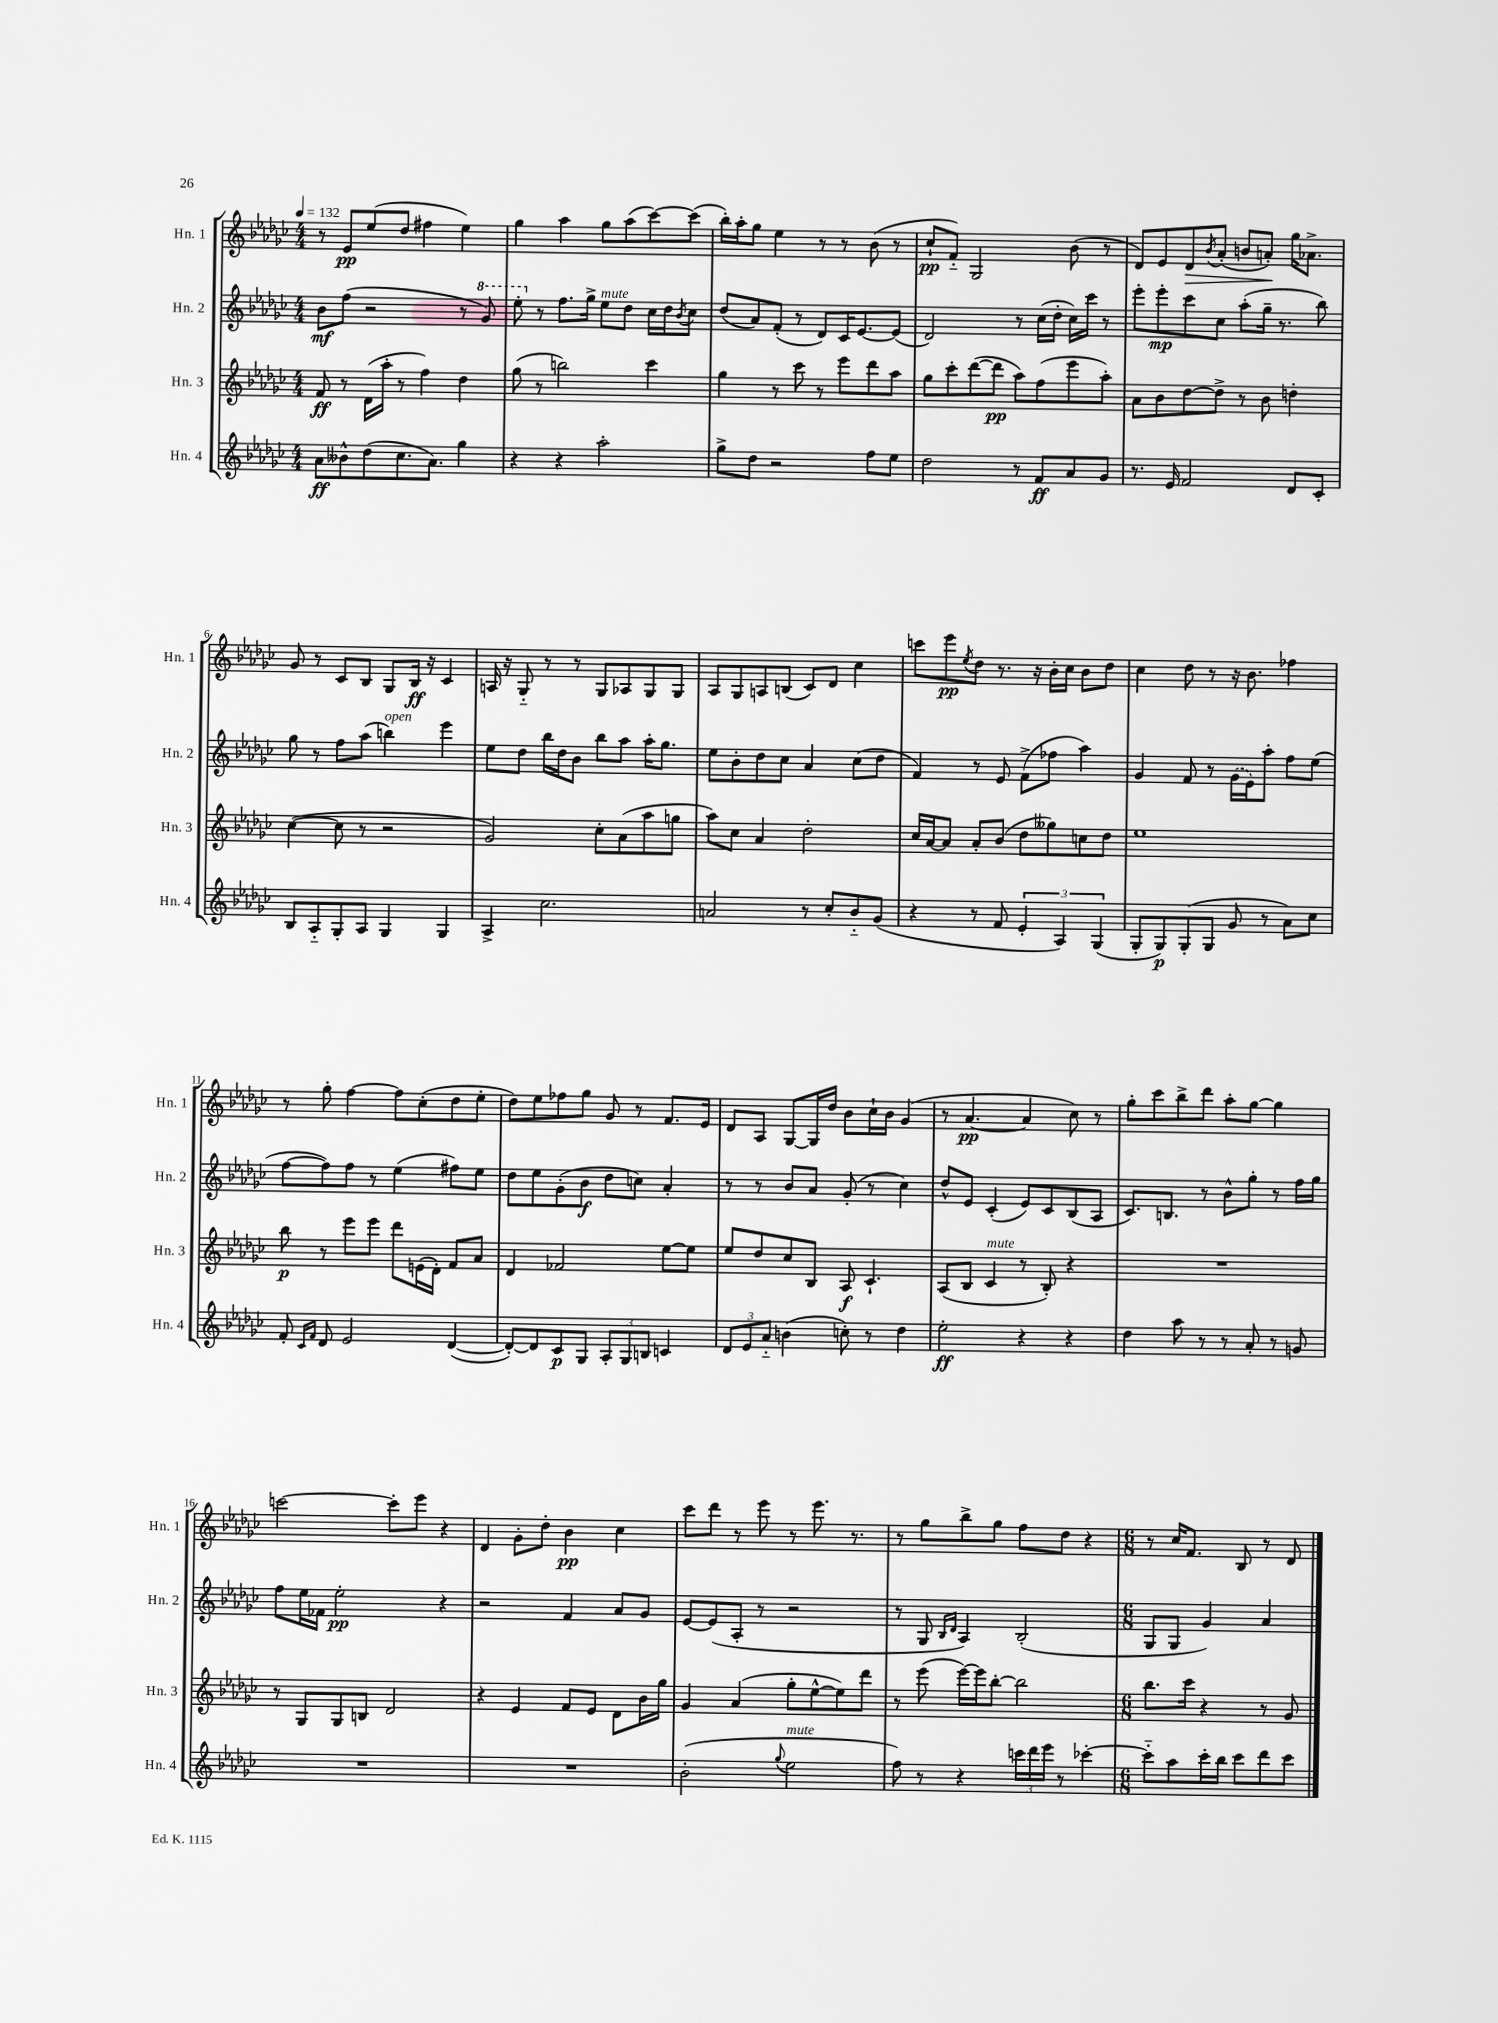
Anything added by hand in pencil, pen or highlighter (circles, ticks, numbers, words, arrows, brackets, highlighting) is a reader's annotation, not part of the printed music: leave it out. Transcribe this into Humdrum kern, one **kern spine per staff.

**kern	**dynam	**kern	**dynam	**kern	**dynam	**kern	**dynam
*part4	*part4	*part3	*part3	*part2	*part2	*part1	*part1
*staff4	*staff4	*staff3	*staff3	*staff2	*staff2	*staff1	*staff1
*I"Hn. 4	*	*I"Hn. 3	*	*I"Hn. 2	*	*I"Hn. 1	*
*I'Hn. 4	*	*I'Hn. 3	*	*I'Hn. 2	*	*I'Hn. 1	*
*clefG2	*	*clefG2	*	*clefG2	*	*clefG2	*
*k[b-e-a-d-g-c-]	*	*k[b-e-a-d-g-c-]	*	*k[b-e-a-d-g-c-]	*	*k[b-e-a-d-g-c-]	*
*M4/4	*	*M4/4	*	*M4/4	*	*M4/4	*
*MM132	*	*MM132	*	*MM132	*	*MM132	*
=1	=1	=1	=1	=1	=1	=1	=1
8a-\L	ff	8f/	ff	8b-\L	mf	8r	.
8b--X^^\	.	8r	.	(8ff\J	.	8e-/L	pp
(8dd-\	.	(16d-\LL	.	2r	.	(8ee-/	.
.	.	16aa-'\JJ	.	.	.	.	.
8.cc-\	.	8r	.	.	.	8dd-/J	.
.	.	4ff\)	.	.	.	4ff#X\	.
8.a-\J)	.	.	.	.	.	.	.
4gg-\	.	4dd-\	.	8r	.	4ee-\)	.
*	*	*	*	*8va	*	*	*
.	.	.	.	8gg-/)	.	.	.
=2	=2	=2	=2	=2	=2	=2	=2
4r	.	(8gg-\	.	8eee-'\	.	4gg-\	.
*	*	*	*	*X8va	*	*	*
.	.	8r	.	8r	.	.	.
4r	.	2bbn\)	.	8.ff\L	.	4aa-\	.
.	.	.	.	16gg-^\Jk	.	.	.
!	!	!	!	!LO:TX:a:i:t=mute	!	!	!
2aa-'\	.	.	.	8ee-\L	.	8gg-\L	.
.	.	.	.	8dd-\J	.	(8aa-\	.
.	.	4ccc-\	.	16cc-\LL	.	[8ccc-\)	.
.	.	.	.	16dd-\J	.	.	.
.	.	.	.	8qb-/	.	.	.
.	.	.	.	8cc-\J	.	(8ccc-\J]	.
=3	=3	=3	=3	=3	=3	=3	=3
8gg-^\L	.	4gg-\	.	(8dd-/L	.	16bb-'\LL)	.
.	.	.	.	.	.	16aa-'\J	.
8dd-\J	.	.	.	8a-/)	.	8gg-\J	.
2r	.	8r	.	(8f'/J	.	4ee-\	.
.	.	8ccc-\	.	8r	.	.	.
.	.	8r	.	8d-/L)	.	8r	.
.	.	8eee-\L	.	16c-/K	.	8r	.
.	.	.	.	[8.e-/	.	.	.
8ff\L	.	8ddd-\	.	.	.	(8b-\	.
8ee-\J	.	8aa-\J	.	(8e-/J]	.	8r	.
=4	=4	=4	=4	=4	=4	=4	=4
2dd-\	.	8gg-\L	.	2d-/)	.	8cc-`/L	pp
.	.	8ccc-'\	.	.	.	8f/J)	.
.	.	([8ddd-\	.	.	.	2G-/	.
.	.	8ddd-\J]	pp	.	.	.	.
8r	.	8aa-\L)	.	8r	.	.	.
8f/L	ff	(8ff\	.	(16cc-\LL	.	.	.
.	.	.	.	16dd-'\JJ	.	.	.
8a-/	.	8eee-\	.	16cc-\LL)	.	(8b-\	.
.	.	.	.	16ccc-\JJ	.	.	.
8g-/J	.	8aa-'\J)	.	8r	.	8r	.
=5	=5	=5	=5	=5	=5	=5	=5
8.r	.	8a-\L	.	8eee-'\L	.	8d-/L)	.
.	.	8b-\	.	8eee-'\	mp	8e-/	.
16e-/	.	.	.	.	.	.	.
!	!	!	!	!	!	!	!LO:HP:b
2f/	.	[8dd-\	.	8ccc-\	.	8d-/	>
.	.	.	.	.	.	8qb-/	.
.	.	8dd-^\J]	.	8cc-\J	.	(8a-'/J	.
.	.	8r	.	(8aa-'\L	.	8bn/L	.
.	.	8b-\	.	16gg-~\Jk	.	8an'/J)	.
.	.	.	.	8.r	.	.	.
8d-/L	.	4ddn'\	.	.	.	16gg-\KL	]
.	.	.	.	.	.	8.a-X^\J	.
8c-'/J	.	.	.	8bb-\)	.	.	.
!!LO:LB:g=z
=6	=6	=6	=6	=6	=6	=6	=6
8B-/L	.	([4cc-\	.	8gg-\	.	8g-/	.
8A-/	.	.	.	8r	.	8r	.
8G-'/	.	8cc-\]	.	8ff\L	.	8c-/L	.
8A-/J	.	8r	.	(8aa-\J	.	8B-/J	.
!	!	!	!	!LO:TX:a:i:t=open	!	!	!
4G-/	.	2r	.	4bbn\)	.	8G-/L	.
.	.	.	.	.	.	16B-/Jk	ff
.	.	.	.	.	.	16r	.
4G-/	.	.	.	4eee-\	.	4c-/	.
=7	=7	=7	=7	=7	=7	=7	=7
4A-^/	.	2g-/)	.	8ee-\L	.	16An/	.
.	.	.	.	.	.	16r	.
.	.	.	.	8dd-\J	.	8G-/	.
2.cc-\	.	.	.	16bb-\LL	.	8r	.
.	.	.	.	16dd-\J	.	.	.
.	.	.	.	8b-\J	.	8r	.
.	.	8cc-'\L	.	8bb-\L	.	8G-/L	.
.	.	(8a-\	.	8aa-\J	.	8A-X/	.
.	.	8aa-\	.	16aa-'\KL	.	8G-/	.
.	.	.	.	8.gg-\J	.	.	.
.	.	8ggn\J	.	.	.	8G-/J	.
=8	=8	=8	=8	=8	=8	=8	=8
2an/	.	8aa-\L)	.	8ee-\L	.	8A-/L	.
.	.	8cc-\J	.	8b-'\	.	8G-/	.
.	.	4a-/	.	8dd-\	.	8An/	.
.	.	.	.	8cc-\J	.	(8Bn/J	.
8r	.	2dd-'\	.	4a-/	.	8c-/L)	.
8cc-'/L	.	.	.	.	.	8d-/J	.
8b-/	.	.	.	(8cc-\L	.	4cc-\	.
(8g-/J	.	.	.	8dd-\J	.	.	.
=9	=9	=9	=9	=9	=9	=9	=9
4r	.	16cc-/LL	.	4f/)	.	8cccn\L	.
.	.	[16a-/J	.	.	.	.	.
.	.	8a-/J]	.	.	.	8eee-\	pp
.	.	.	.	.	.	8qee-/	.
8r	.	8a-'/L	.	8r	.	8dd-\J	.
8f/	.	(8b-/J	.	8e-/	.	8.r	.
6e-'/	.	8dd-\L	.	(8f^\L	.	.	.
.	.	.	.	.	.	16r	.
.	.	8gg--X\)	.	8ff-X\J	.	16b-'\LL	.
6A-/)	.	.	.	.	.	.	.
.	.	.	.	.	.	16cc-\JJ	.
.	.	8ccn\	.	4aa-\)	.	8b-\L	.
(6G-/	.	.	.	.	.	.	.
.	.	8dd-\J	.	.	.	8dd-\J	.
=10	=10	=10	=10	=10	=10	=10	=10
8G-'/L	.	1ee-	.	4g-/	.	4cc-\	.
8G-/)	p	.	.	.	.	.	.
(8G-'/	.	.	.	8f/	.	8dd-\	.
8G-/J	.	.	.	8r	.	8r	.
8g-/	.	.	.	(16g-\LL	.	16r	.
.	.	.	.	16e-\J)	.	8.b-\	.
8r	.	.	.	8aa-'\J	.	.	.
8a-\L)	.	.	.	8ff\L	.	4ff-X\	.
8cc-\J	.	.	.	(8ee-\J	.	.	.
!!LO:LB:g=z
=11	=11	=11	=11	=11	=11	=11	=11
8f'/	.	8bb-\	p	[8ff\L	.	8r	.
16qqc-/LL	.	.	.	.	.	.	.
16qqf/JJ	.	.	.	.	.	.	.
8d-/	.	8r	.	8ff\])	.	8gg-'\	.
2e-/	.	8eee-\L	.	8ff\J	.	[4ff\	.
.	.	8eee-\J	.	8r	.	.	.
.	.	8ddd-\L	.	(4ee-\	.	8ff\L]	.
.	.	(16en\L	.	.	.	(8cc-'\	.
.	.	16d-'\JJ)	.	.	.	.	.
([4d-/	.	8f/L	.	8ff#X\L)	.	8dd-\	.
.	.	8a-/J	.	8ee-\J	.	8ee-'\J	.
=12	=12	=12	=12	=12	=12	=12	=12
8d-'/L_)	.	4d-/	.	8dd-\L	.	8dd-\L)	.
8d-/]	.	.	.	8ee-\	.	8ee-\	.
8c-/	p	2f-X/	.	(8g-'\	.	8ff-X\	.
8G-/J	.	.	.	8b-\J	f	8gg-\J	.
12A-'/L	.	.	.	8dd-\L	.	8g-/	.
12G-/	.	.	.	.	.	.	.
.	.	.	.	8ccn\J)	.	8r	.
12Bn/J	.	.	.	.	.	.	.
4cn/	.	[8ee-\L	.	4a-'/	.	8.f/L	.
.	.	8ee-\J]	.	.	.	.	.
.	.	.	.	.	.	16e-/Jk	.
=13	=13	=13	=13	=13	=13	=13	=13
12d-/L	.	8ee-/L	.	8r	.	8d-/L	.
12e-/	.	.	.	.	.	.	.
.	.	8dd-/	.	8r	.	8A-/J	.
12a-/J	.	.	.	.	.	.	.
(4bn\	.	8cc-/	.	8b-/L	.	[8G-/L	.
.	.	8B-/J	.	8a-/J	.	16G-/L]	.
.	.	.	.	.	.	16dd-/JJ	.
8ccn'\)	.	8A-/	f	(8g-'/	.	8b-\L	.
8r	.	4.c-`/	.	8r	.	16cc-`\L	.
.	.	.	.	.	.	16b-\JJ	.
4dd-\	.	.	.	4cc-\)	.	(4g-/	.
=14	=14	=14	=14	=14	=14	=14	=14
2ee-'\	ff	(8A-/L	.	8dd-^^/L	.	8r	.
.	.	8B-/J	.	8e-/J	.	[4.a-/	pp
!	!	!LO:TX:a:i:t=mute	!	!	!	!	!
.	.	4c-/	.	(4c-'/	.	.	.
4r	.	8r	.	8e-/L)	.	4a-/]	.
.	.	8B-'/)	.	8c-/	.	.	.
4r	.	4r	.	(8B-/	.	8cc-\)	.
.	.	.	.	8A-/J	.	8r	.
=15	=15	=15	=15	=15	=15	=15	=15
4dd-\	.	1r	.	8.c-/L)	.	8gg-'\L	.
.	.	.	.	.	.	8ccc-\	.
.	.	.	.	8.Bn/J	.	.	.
8aa-\	.	.	.	.	.	8bb-^\	.
8r	.	.	.	8r	.	8ddd-\J	.
8r	.	.	.	8b-^^\L	.	8aa-'\L	.
8a-'/	.	.	.	8gg-'\J	.	[8gg-\J	.
8r	.	.	.	8r	.	4gg-\]	.
8gn/	.	.	.	16ff\LL	.	.	.
.	.	.	.	16gg-\JJ	.	.	.
!!LO:LB:g=z
=16	=16	=16	=16	=16	=16	=16	=16
1r	.	8r	.	8ff\L	.	[2cccn\	.
.	.	8G-/L	.	16ee-\L	.	.	.
.	.	.	.	16f-X\JJ	.	.	.
.	.	8G-/	.	2ee-'\	pp	.	.
.	.	8Bn/J	.	.	.	.	.
.	.	2d-/	.	.	.	8ccc'\L]	.
.	.	.	.	.	.	8eee-\J	.
.	.	.	.	4r	.	4r	.
=17	=17	=17	=17	=17	=17	=17	=17
1r	.	4r	.	2r	.	4d-/	.
.	.	4e-/	.	.	.	8g-'\L	.
.	.	.	.	.	.	8dd-'\J	.
.	.	8f/L	.	4f/	.	4b-\	pp
.	.	8e-/J	.	.	.	.	.
.	.	8d-\L	.	8a-/L	.	4cc-\	.
.	.	16b-\L	.	8g-/J	.	.	.
.	.	16gg-\JJ	.	.	.	.	.
=18	=18	=18	=18	=18	=18	=18	=18
(2b-'\	.	4g-/	.	[8e-/L	.	8ccc-\L	.
.	.	.	.	(8e-/]	.	8ddd-\J	.
.	.	(4a-/	.	8A-'/J	.	8r	.
.	.	.	.	8r	.	8eee-\	.
8qqgg-/	.	.	.	.	.	.	.
!LO:TX:a:i:t=mute	!	!	!	!	!	!	!
2ee-\	.	8gg-'\L	.	2r	.	8r	.
.	.	[8ee-^^\	.	.	.	8.eee-\	.
.	.	8ee-\])	.	.	.	.	.
.	.	.	.	.	.	8.r	.
.	.	8ddd-\J	.	.	.	.	.
=19	=19	=19	=19	=19	=19	=19	=19
8ff\)	.	8r	.	8r	.	8r	.
8r	.	(8eee-\	.	8G-/	.	8gg-\L	.
.	.	.	.	16qqB-/LL	.	.	.
.	.	.	.	16qqd-/JJ	.	.	.
4r	.	[16eee-\LL)	.	4A-/)	.	8bb-^\	.
.	.	16eee-\J]	.	.	.	.	.
.	.	[8bb-'\J	.	.	.	8gg-\J	.
24cccn\LL	.	2bb-\]	.	(2B-'/	.	8ff\L	.
24ddd-\	.	.	.	.	.	.	.
24eee-\JJ	.	.	.	.	.	.	.
8r	.	.	.	.	.	8dd-\J	.
[4ccc-X'\	.	.	.	.	.	4r	.
=20	=20	=20	=20	=20	=20	=20	=20
*M6/8	*	*M6/8	*	*M6/8	*	*M6/8	*
8ccc-\L]	.	8.bb-\L	.	8G-/L	.	8r	.
8aa-\	.	.	.	8G-/J	.	16cc-/KL	.
.	.	16ccc-\Jk	.	.	.	8.f/J	.
16ccc-'\L	.	4r	.	4g-/)	.	.	.
16bb-\JJ	.	.	.	.	.	.	.
8ccc-\L	.	.	.	.	.	8B-/	.
8ddd-\	.	8r	.	4a-/	.	8r	.
8ccc-\J	.	8g-/	.	.	.	8d-/	.
==	==	==	==	==	==	==	==
*-	*-	*-	*-	*-	*-	*-	*-
